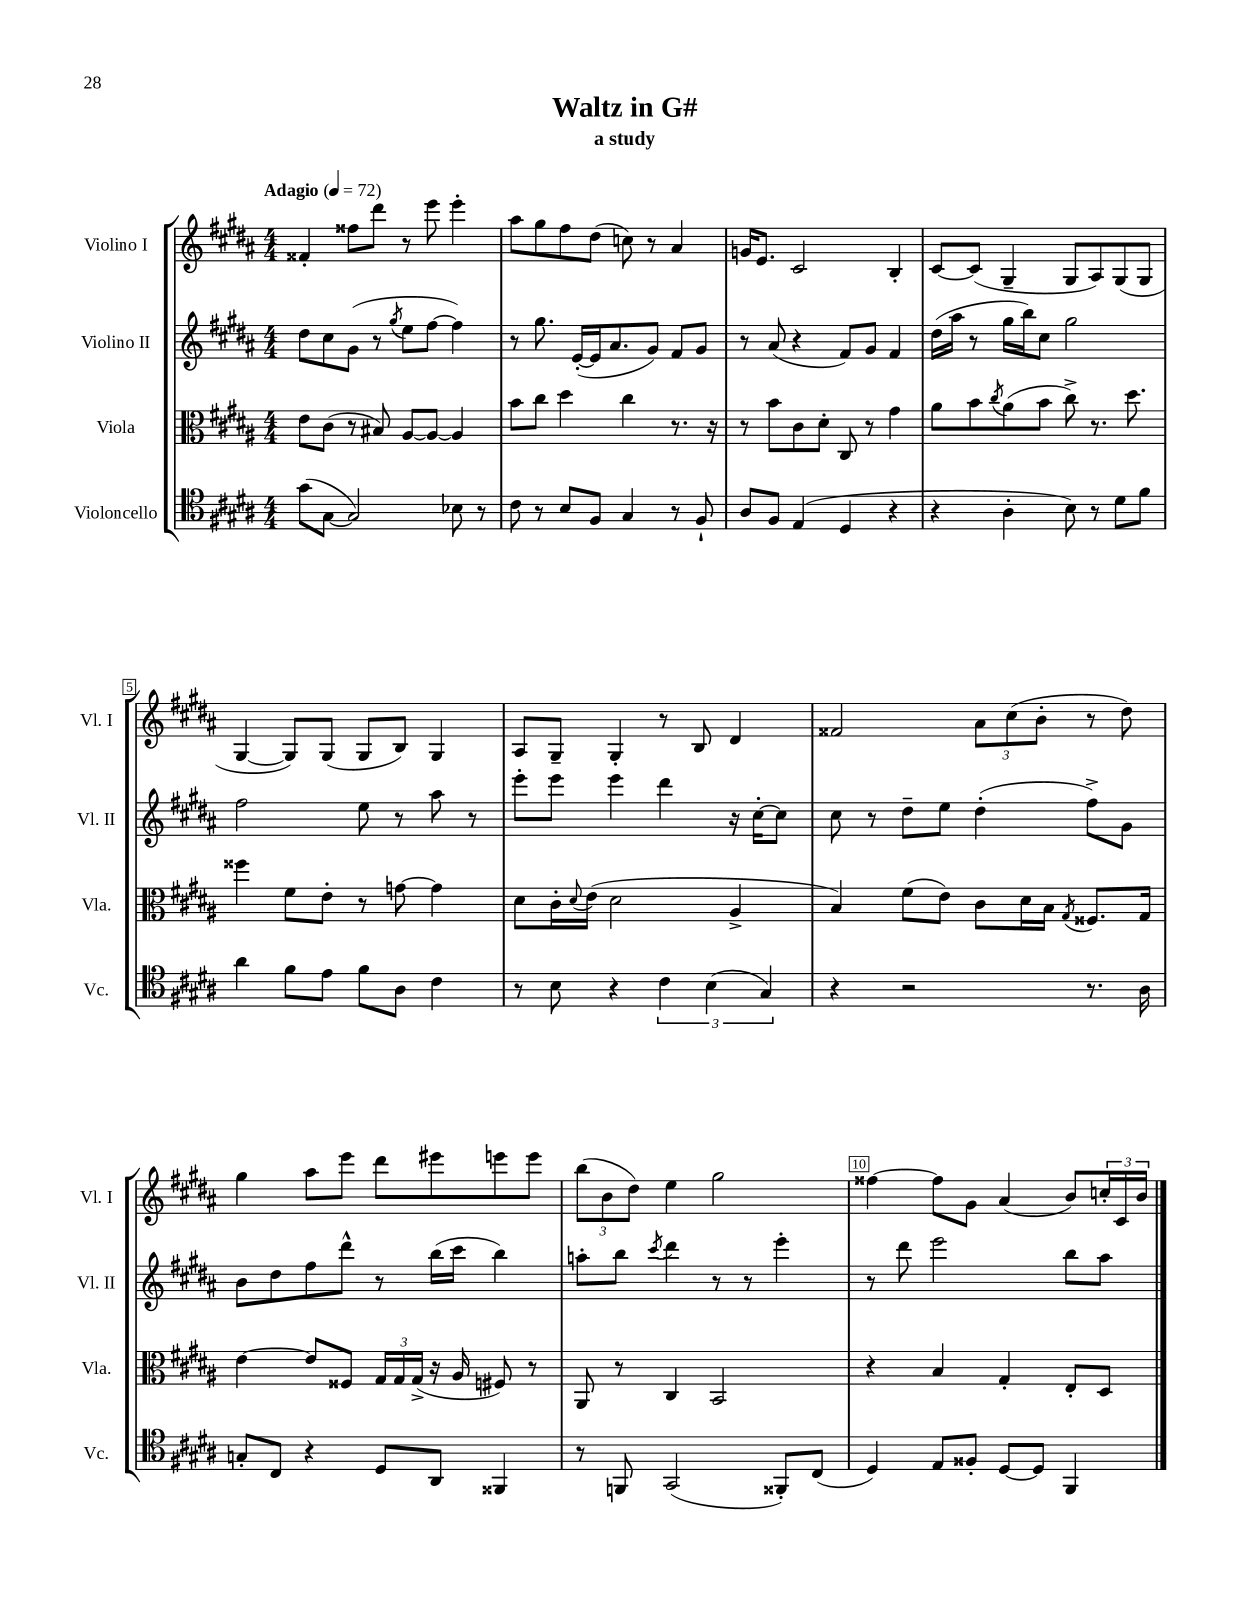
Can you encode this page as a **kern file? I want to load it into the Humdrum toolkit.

**kern	**kern	**kern	**kern
*staff4	*staff3	*staff2	*staff1
*clefC4	*clefC3	*clefG2	*clefG2
*k[f#c#g#d#a#]	*k[f#c#g#d#a#]	*k[f#c#g#d#a#]	*k[f#c#g#d#a#]
*M4/4	*M4/4	*M4/4	*M4/4
*MM72	*MM72	*MM72	*MM72
(8g#\L	8e\L	8dd#\L	4f##'/
[8G#\J	(8c#\J	8cc#\	.
2G#/])	8r	(8g#\J	8ff##\L
.	8B#/)	8r	8ddd#\J
.	.	8qgg#/	.
.	[8A#/L	8ee\L	8r
.	8A#/_J	[8ff#\J	8eee\
8B-\	4A#/]	4ff#\])	4eee'\
8r	.	.	.
=	=	=	=
8c#\	8b\L	8r	8aa#\L
8r	8cc#\J	8.gg#\	8gg#\
8B/L	4dd#\	.	8ff#\
.	.	([16e'/LL	.
8F#/J	.	16e/]J	(8dd#\J
.	.	8.a#/	.
4G#/	4cc#\	.	8cc\)
.	.	8g#/J)	8r
8r	8.r	8f#/L	4a#/
8F#`/	.	8g#/J	.
.	16r	.	.
=	=	=	=
8A#/L	8r	8r	16g/LK
.	.	.	8.e/J
8F#/J	8b\L	(8a#/	.
(4E/	8c#\	4r	2c#/
.	8d#'\J	.	.
4D#/	8C#/	8f#/L)	.
.	8r	8g#/J	.
4r	4g#\	4f#/	4B'/
=	=	=	=
4r	8a#\L	(16dd#\LL	[8c#/L
.	.	16aa#\JJ	.
.	8b\	8r	(8c#/]J
.	8qcc#/	.	.
4A#'\	(8a#\	16gg#\LL	4G#~/
.	.	16bb\J)	.
.	8b\J	8cc#\J	.
8B\)	8cc#^\)	2gg#\	8G#/L
8r	8.r	.	8A#/)
8d#\L	.	.	(8G#/
.	8.dd#\	.	.
8f#\J	.	.	8G#/J
=	=	=	=
4a#\	4ff##\	2ff#\	[4G#/
8f#\L	8f#\L	.	8G#/]L)
8e\J	8e'\J	.	(8G#/J
8f#\L	8r	8ee\	8G#/L
8A#\J	[8g\	8r	8B/J)
4c#\	4g\]	8aa#\	4G#/
.	.	8r	.
=	=	=	=
8r	8d#\L	8eee'\L	8A#/L
8B\	16c#'\L	8eee\J	8G#~/J
.	8qqd#/	.	.
.	(16e\JJ	.	.
4r	2d#\	4eee\	4G#'/
6c#\	.	4ddd#\	8r
.	.	.	8B/
(6B\	.	.	.
.	4A#^/	16r	4d#/
.	.	[16cc#'\LK	.
6G#/)	.	.	.
.	.	8cc#\]J	.
=	=	=	=
4r	4B/)	8cc#\	2f##/
.	.	8r	.
2r	(8f#\L	8dd#~\L	.
.	8e\J)	8ee\J	.
.	8c#\L	(4dd#'\	12a#\L
.	.	.	(12cc#\
.	16d#\L	.	.
.	.	.	12b'\J
.	16B\JJ	.	.
.	8qG#/	.	.
8.r	8.F##/L	8ff#^\L)	8r
.	.	8g#\J	8dd#\)
16A#\	16G#/Jk	.	.
=	=	=	=
8G'/L	[4e\	8b\L	4gg#\
8C#/J	.	8dd#\	.
4r	8e/]L	8ff#\	8aa#\L
.	8F##/J	8ddd#^^\J	8eee\J
8D#/L	24G#/LL	8r	8ddd#\L
.	24G#/	.	.
.	(24G#^/JJ	.	.
8AA#/J	16r	(16bb\LL	8eee#\
.	16A#/	16ccc#\JJ	.
4FF##/	8F#/)	4bb\)	8eee\
.	8r	.	8eee\J
=	=	=	=
8r	8AA#/	8aa'\L	(12bb\L
.	.	.	12b\
8FF/	8r	8bb\J	.
.	.	.	12dd#\J)
.	.	8qccc#/	.
(2GG#/	4C#/	4ddd#\	4ee\
.	2BB/	8r	2gg#\
.	.	8r	.
8FF##'/L)	.	4eee'\	.
(8C#/J	.	.	.
=	=	=	=
4D#/)	4r	8r	[4ff##\
.	.	8ddd#\	.
8E/L	4B/	2eee\	8ff##\]L
8F##'/J	.	.	8g#\J
[8D#/L	4G#'/	.	(4a#/
8D#/]J	.	.	.
4FF#/	8E'/L	8bb\L	8b/L)
.	8D#/J	8aa#\J	24cc'/L
.	.	.	24c#/
.	.	.	24b/JJ
==	==	==	==
*-	*-	*-	*-
